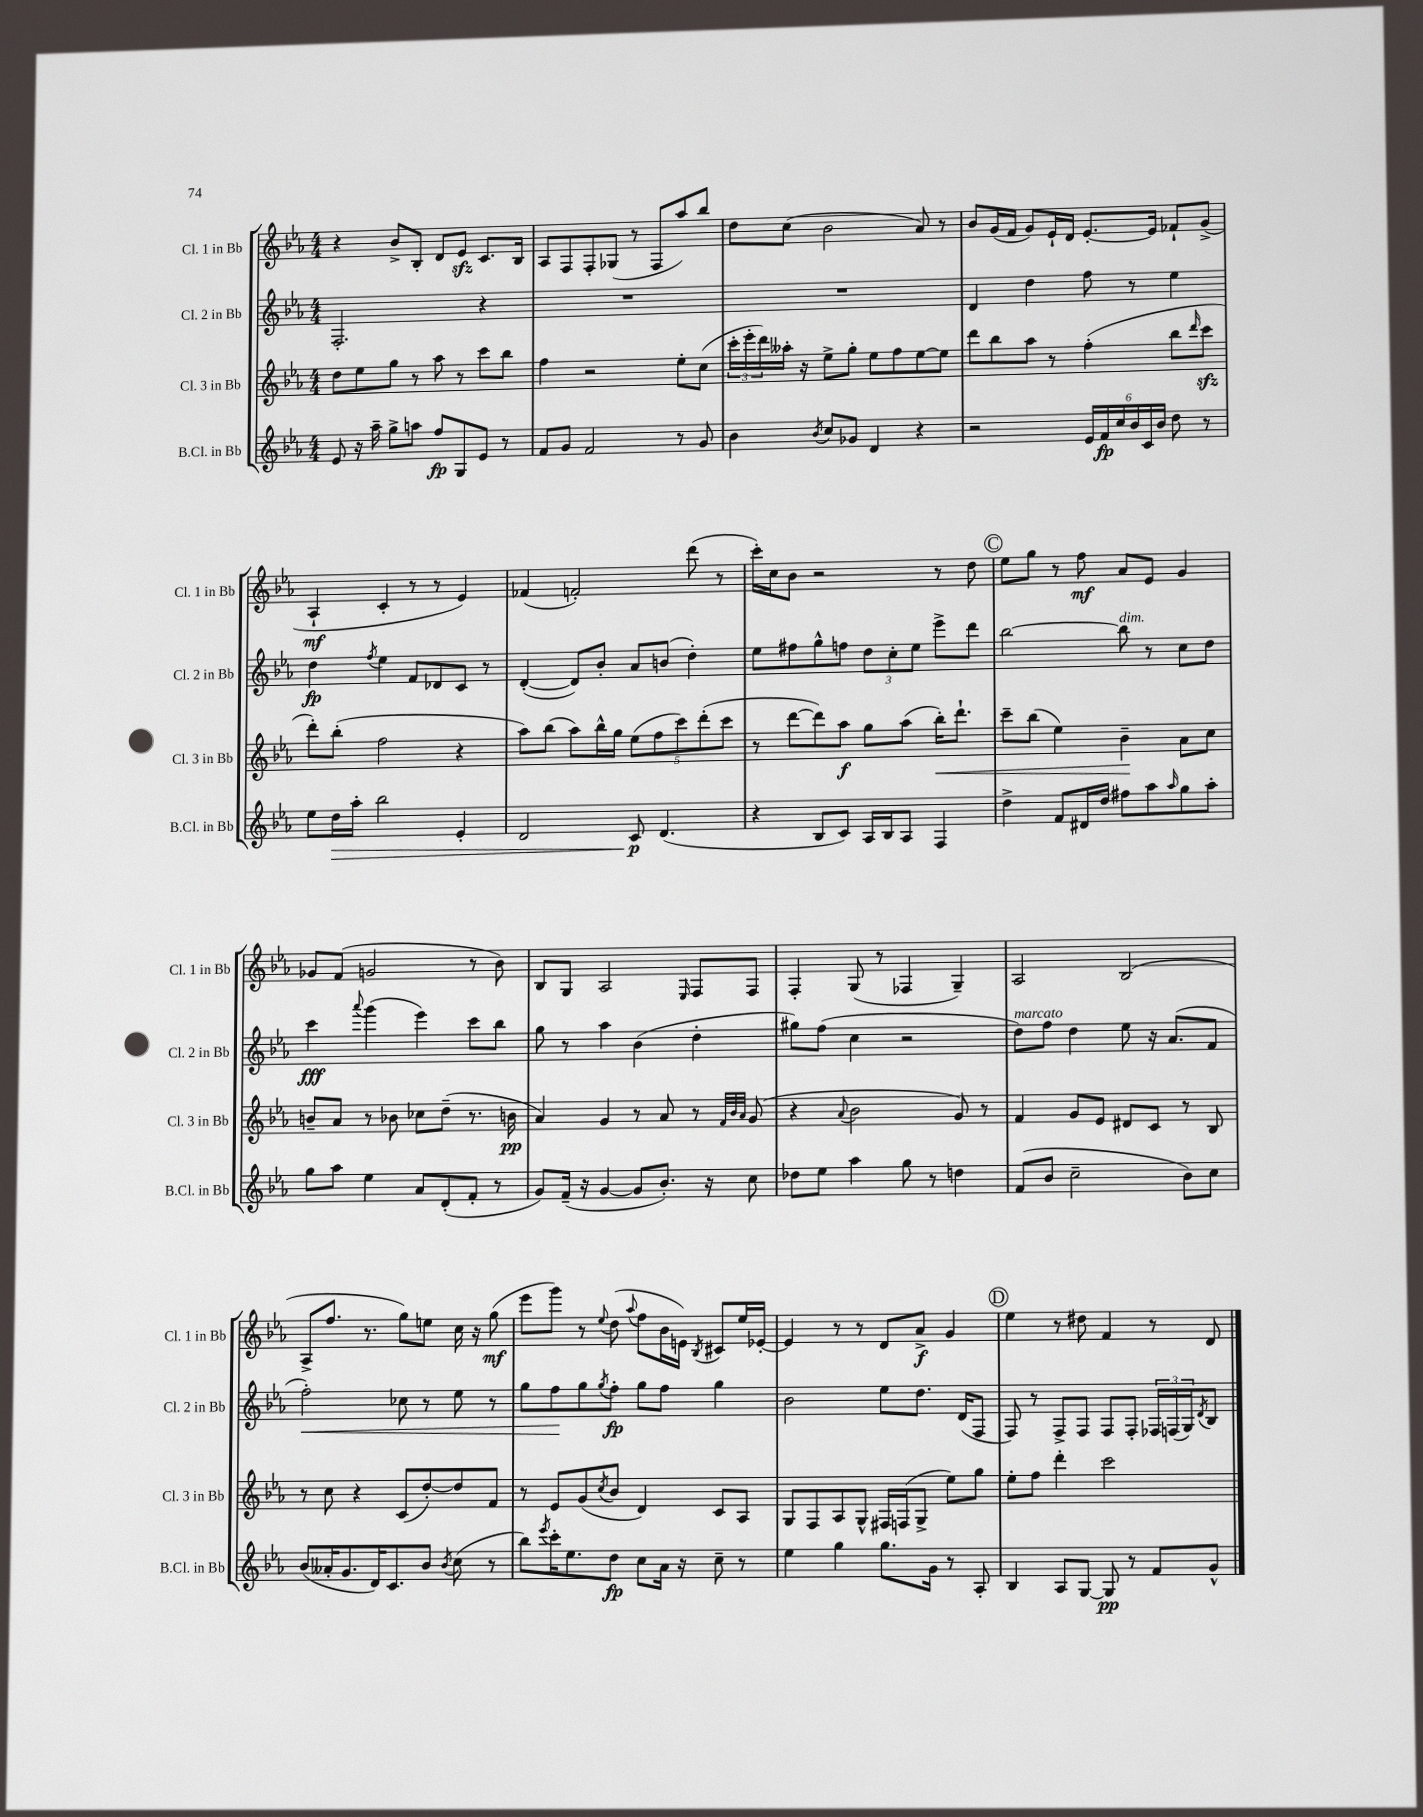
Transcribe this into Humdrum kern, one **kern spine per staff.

**kern	**kern	**kern	**kern
*staff4	*staff3	*staff2	*staff1
*clefG2	*clefG2	*clefG2	*clefG2
*k[b-e-a-]	*k[b-e-a-]	*k[b-e-a-]	*k[b-e-a-]
*M4/4	*M4/4	*M4/4	*M4/4
8e-	8dd	2.F'	4r
16r	8ee-	.	.
16aa-~	.	.	.
8gg^	8gg	.	8b-^
8aa	8r	.	8B-'
8ff	8aa-	.	8d
8G	8r	.	8e-
8e-	8ccc	4r	8.c
8r	8bb-	.	.
.	.	.	16B-
=	=	=	=
8f	4ff	1r	8A-
8g	.	.	8F
2f	2r	.	8F'
.	.	.	(8G-
.	.	.	8r
.	.	.	8F
8r	8ee-'	.	8aa-)
8g	(8cc	.	8bb-
=	=	=	=
4b-	24ccc'	1r	8dd
.	24eee-'	.	.
.	24ddd)	.	.
.	16aa--'	.	(8cc
.	16r	.	.
8qb-	.	.	.
8cc	8ee-^	.	2b-
8g-	8gg'	.	.
4d	8ee-	.	.
.	8ff	.	.
4r	[8ee-	.	8a-)
.	8ee-]	.	8r
=	=	=	=
2r	8ddd	4d	8b-
.	8bb-	.	(16g
.	.	.	16f
.	8aa-	4dd	8g)
.	8r	.	16e-`
.	.	.	16d
24e-	(4ff'	8ff	[8.e-'
24f	.	.	.
24cc	.	.	.
24b-	.	8r	.
24c	.	.	.
.	.	.	16e-]
24b-	.	.	.
8dd	8bb-	4ee-	8f-`
.	16qqddd	.	.
8r	8ccc	.	(8g^
=	=	=	=
8ee-	8ddd')	4dd	4A-`
16dd	(8bb-'	.	.
16aa-'	.	.	.
.	.	8qff	.
2bb-	2ff	4ee-	4c'
.	.	8f	8r
.	.	8d-	8r
4e-'	4r	8c	4e-)
.	.	8r	.
=	=	=	=
2d	8aa-)	([4d'	(4f-
.	(8bb-	.	.
.	8aa-)	8d])	2f')
.	16bb-^^	8b-'	.
.	16gg	.	.
8c	(10ee-	8a-	.
.	10ff	.	.
(4.d	.	(8b	.
.	10ccc)	.	.
.	.	4dd')	(8ddd
.	(10ddd'	.	.
.	.	.	8r
.	10ccc	.	.
=	=	=	=
4r	8r	8ee-	16ccc')
.	.	.	16cc
.	[8ddd	8ff#	8b-
8B-	8ddd])	8gg^^	2r
8c)	8aa-	8ff	.
16A-	8gg	12dd	.
16B-	.	.	.
.	.	12cc'	.
8A-	(8aa-	.	.
.	.	12ee-	.
4F	16bb-')	8eee-^	8r
.	8.ddd`	.	.
.	.	8ddd	8dd
=	=	=	=
4dd^	8ccc~	[2bb-	8ee-
.	(8bb-	.	8gg
8f	4ee-)	.	8r
16d#	.	.	8ff
16dd	.	.	.
8ff#	4b-~	8bb-]	8a-
8aa-	.	8r	8e-
16qqaa-	.	.	.
8gg	8a-	8cc	4g
8aa-'	8cc	8dd	.
=	=	=	=
8gg	8b~	4ccc	8g-
8aa-	8a-	.	(8f
.	.	8qqaaa-	.
4ee-	8r	(4ggg	2g
.	8b-	.	.
8a-	8cc-	4eee-)	.
(8d'	(8dd~	.	.
8f'	8.r	8ccc	8r
8r	.	8bb-	8b-)
.	16b	.	.
=	=	=	=
8g)	4a-)	8gg	8B-
(16f~	.	8r	8G
16r	.	.	.
[4g	4g	4aa-	2A-
8g]	8r	(4b-	.
8.b-')	8a-	.	.
.	.	.	16qqE-
.	8r	4dd'	8F
16r	.	.	.
.	32qqf	.	.
.	32qqb-	.	.
.	32qqa-	.	.
8cc	(8g	.	8F
=	=	=	=
8dd-	4r	8gg#)	4F'
8ee-	.	(8ff	.
.	8qqa-	.	.
4aa-	2b-	4cc	(8G
.	.	.	8r
8gg	.	2r	4F-
8r	.	.	.
4dd	8g)	.	4G~)
.	8r	.	.
=	=	=	=
(8f	4f	8dd)	2A-
8b-	.	8ff	.
2cc~	8g	4dd	.
.	8e-	.	.
.	8d#	8ee-	(2B-
.	8c	16r	.
.	.	(8.a-	.
8b-)	8r	.	.
8cc	8B-	8f	.
=	=	=	=
(8b-	8r	2ff')	8A-^
16a--'	8cc	.	8.ff
8.g	.	.	.
.	4r	.	.
.	.	.	8.r
16d)	.	.	.
8.c	.	.	.
.	(8c	8cc-	8gg)
8b-	[8dd')	8r	8ee
8qb-	.	.	.
(8cc	8dd]	8ee-	16cc
.	.	.	16r
8r	8f	8r	(8gg
=	=	=	=
8bb-)	8r	8gg	8eee-
8qeee-	.	.	.
16ccc'	8e-	8ff	8ggg)
8.ee-	.	.	.
.	(8g	8gg	8r
.	8qcc	8qgg	8qqee-
8dd	8b-	8ff'	(8dd
.	.	.	8qqaa-
8cc	4d)	8gg	8ff
16a-	.	8ff	16b-
16r	.	.	16e)
.	.	.	8qB-
8cc~	8c	4gg	8c#
8r	8A-	.	16ee-
.	.	.	[16e-'
=	=	=	=
4ee-	8G	2b-	4e-]
.	8F	.	.
4gg	8A-	.	8r
.	8G^^	.	8r
8.gg	16F#	8ee-	8d
.	(16F	.	.
.	8G^	8.dd	8a-^
16g	.	.	.
8r	8ee-)	.	4g
.	.	(16d	.
8A-'	8gg	8F	.
=	=	=	=
4B-	8ee-'	8F)	4ee-
.	8ff	8r	.
8A-	4ddd'	8F^	8r
[8G	.	8F	8dd#
8G]	2ccc	8F	4f
8r	.	8F'	.
8f	.	24F-	8r
.	.	(24F	.
.	.	24G)	.
.	.	8qd	.
8g^^	.	8B-	8d
==	==	==	==
*-	*-	*-	*-
